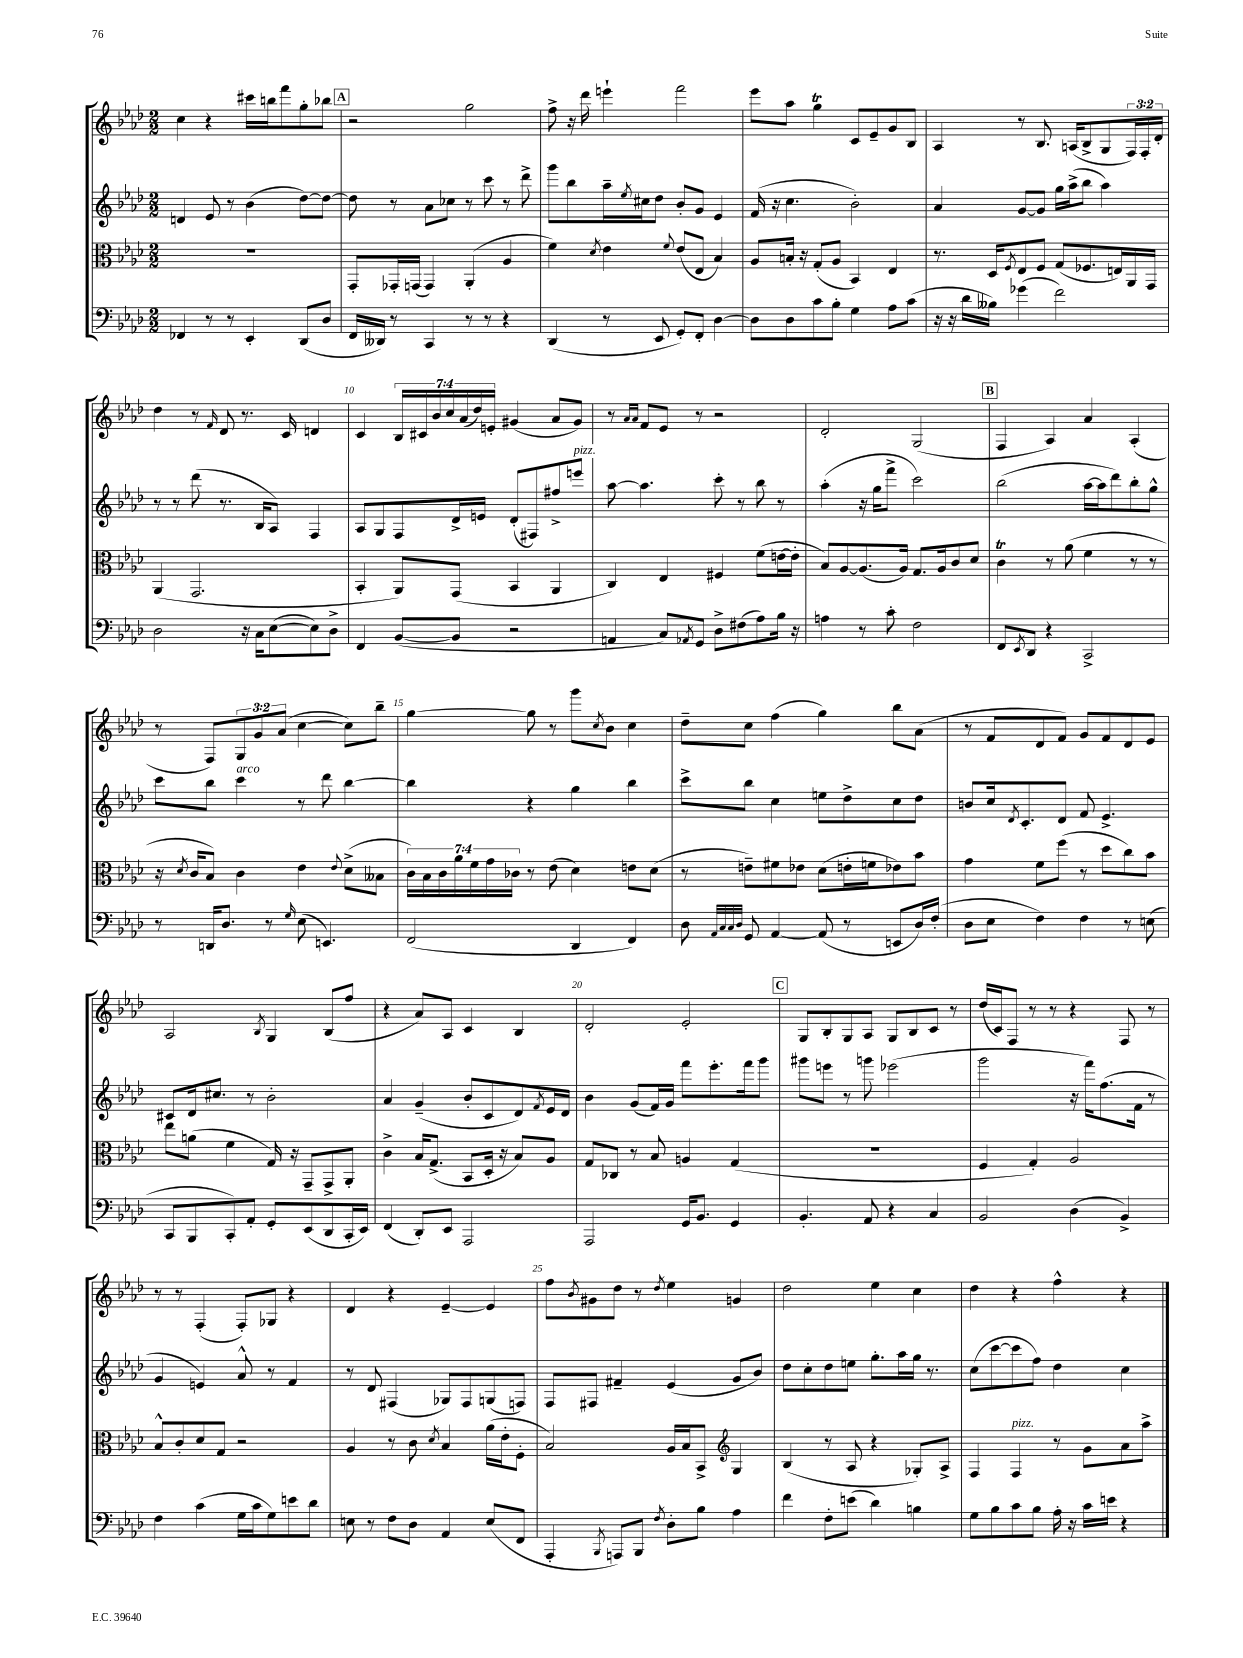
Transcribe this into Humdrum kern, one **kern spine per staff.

**kern	**kern	**kern	**kern
*staff4	*staff3	*staff2	*staff1
*clefF4	*clefC3	*clefG2	*clefG2
*k[b-e-a-d-]	*k[b-e-a-d-]	*k[b-e-a-d-]	*k[b-e-a-d-]
*M2/2	*M2/2	*M2/2	*M2/2
4FF-	1r	4d	4cc
8r	.	8e-	4r
8r	.	8r	.
4EE-'	.	(4b-	16ccc#
.	.	.	16bb
.	.	.	8fff
(8DD-	.	[8dd-)	8gg'
8D-	.	8dd-_	8bb-
=	=	=	=
16FF	8GG'	8dd-]	2r
16DD--)	.	.	.
8r	16GG-'	8r	.
.	(16GG	.	.
4CC	4GG)	8a-	.
.	.	8cc-	.
8r	(4AA-'	8r	2gg
8r	.	8ccc	.
4r	4A-	8r	.
.	.	8ddd-^	.
=	=	=	=
(4DD-	4f)	8ggg	8ff^
.	.	8bb-	16r
.	.	.	16ddd-
.	8qd-	.	.
8r	4e-	16aa-~	4eee`
.	.	8qee-	.
.	.	16cc#	.
8EE-	.	8dd-	.
.	8qqf	.	.
8GG')	(8e-	8b-'	2fff
8FF'	8E-	8g	.
[4D-	4B-)	4e-	.
=	=	=	=
8D-]	8A-	(16f	8eee-
.	.	16r	.
8D-	16B'	4.cc	8aa-
.	16r	.	.
8c	(8G'	.	4gg
8B-'	8A-	.	.
4G	4BB-)	2b-')	8c
.	.	.	8e-~
8A-	4E-	.	8g
(8c	.	.	8B-
=	=	=	=
16r	8.r	4a-	4A-
16r	.	.	.
16d-	.	.	.
16B--)	16D-	.	.
.	8qF	.	.
(4g-	8E-	[8g	8r
.	8F	8g]	8.B-
2f)	(8G	16gg	.
.	.	(16aa-^	(16A
.	8.F-	8bb-	8B-^
.	.	4aa-)	8G
.	16E)	.	.
.	16AA-	.	24F)
.	.	.	24F'
.	16GG	.	.
.	.	.	24d-'
=	=	=	=
2D-	(4AA-	8r	4dd-
.	.	8r	.
.	2.GG	(8ddd-	8r
.	.	.	16qqf
.	.	8.r	8d-
16r	.	.	8.r
16C	.	16B-	.
([8E-	.	8A-)	.
.	.	.	16c
8E-])	.	4F	4d
8D-^	.	.	.
=	=	=	=
4FF	4BB-'	8A-	4c
.	.	8G	.
([8BB-	8AA-)	8F	28B-
.	.	.	28c#
.	.	.	28b-
.	.	.	28cc
8BB-]	(8GG	16d-^	.
.	.	.	(28a-
.	.	.	28dd-)
.	.	16e	.
.	.	.	28e'
2r	4BB-	(8d-'	(4g#
.	.	8F#)	.
.	4AA-	8ff#^	8a-
.	.	8eee	8g#)
=	=	=	=
4AA	4C)	[8aa-	8r
.	.	.	16qqa-
.	.	.	16qqa-
.	.	4.aa-]	8f
8C)	4E-	.	8e-
8qAA-	.	.	.
8GG	.	.	8r
8D-^	4F#	8ccc'	2r
(8F#	.	8r	.
8A-)	(8f	8bb-	.
16B-	[16e	8r	.
16r	16e']	.	.
=	=	=	=
4A	8B-)	(4aa-'	2d-'
.	[8A-	.	.
8r	(8.A-]	16r	.
.	.	16gg	.
8c'	.	8fff^	.
.	16A-)	.	.
2F	8.G	2ccc)	(2G
.	16A-	.	.
.	8c	.	.
.	8d-	.	.
=	=	=	=
8FF	4c	(2bb-	4F
8qEE-	.	.	.
8DD-	.	.	.
4r	8r	.	4A-)
.	(8a-	.	.
2CC^	4f	[16aa-	4a-
.	.	16aa-]	.
.	.	8ddd-)	.
.	8r	8bb-'	(4A-'
.	8r	8gg^^	.
=	=	=	=
8r	16r	8ccc	8r
.	8qd-	.	.
.	16c	.	.
16DD	8B-)	8bb-	8F)
8.D-	.	.	.
.	4c	4ccc	12G
.	.	.	12g
8r	.	.	.
.	.	.	(12a-
16qqG	.	.	.
(8E-	4e-	8r	[4cc
4.EE)	.	8ddd-	.
.	8qqe-	.	.
.	(8d-^	[4bb-	8cc])
.	8B--	.	8bb-~
=	=	=	=
(2FF	28c)	4bb-]	[4gg
.	28B-	.	.
.	28c	.	.
.	28a-	.	.
.	28f	.	.
.	28g	.	.
.	28c-	.	.
.	8r	4r	8gg]
.	(8e-	.	8r
4DD-	4d-)	4gg	8ggg
.	.	.	8qcc
.	.	.	8b-
4FF)	8e	4bb-	4cc
.	(8d-	.	.
=	=	=	=
8D-	8r	8ccc^	8dd-~
32qqAA-	.	.	.
32qqC	.	.	.
32qqC	.	.	.
32qqD-	.	.	.
8GG	8e~)	8bb-	8cc
[4AA-	8f#	4cc	(4ff
.	8e-	.	.
(8AA-]	(8d-	8ee	4gg)
8r	16e'	8dd-^	.
.	16f	.	.
8EE	8e-)	8cc	8bb-
16D-)	8b-	8dd-	(8a-
(16F'	.	.	.
=	=	=	=
8D-	4g	8b	8r
8E-	.	16cc	8f
.	.	8qd-	.
.	.	8.c'	.
4F)	8f	.	8d-
.	(8ff	8d-	8f)
4F	8r	8f	8g
.	8dd-	4.e-^	8f
8r	8cc)	.	8d-
(8E	8b-	.	8e-
=	=	=	=
8CC	8ee-	8c#	2A-
8BBB-	(8a	16d-	.
.	.	8.cc#	.
8CC')	4f	.	.
8AA-'	.	8r	.
.	.	.	8qB-
8GG'	16G)	2b-'	4G
.	16r	.	.
(8EE-	8GG~	.	.
8DD-	8GG^	.	(8B-
16CC'	8AA-'	.	8ff
16EE-)	.	.	.
=	=	=	=
(4FF	4c^	4a-	4r
8DD-')	16B-	(4g~	8a-)
.	(8.G^	.	.
8EE-	.	.	8A-
2AAA-	8BB-	8b-'	4c
.	16D-'	8c	.
.	16r	.	.
.	8B-)	8d-)	4B-
.	.	8qf	.
.	8A-	16e-	.
.	.	16d-	.
=	=	=	=
2AAA-	8G	4b-	2d-'
.	8C-	.	.
.	8r	(8g	.
.	8B-	16f)	.
.	.	16g	.
16GG	4A	8fff	2e-'
8.BB-	.	.	.
.	.	8.eee-'	.
4GG	(4G	.	.
.	.	16fff	.
.	.	8ggg	.
=	=	=	=
4.BB-'	1r	8ggg#	8G
.	.	8eee	8B-'
.	.	8r	8G
8AA-	.	8ggg	8A-
4r	.	(2eee-	8G
.	.	.	8B-
4C	.	.	8c
.	.	.	8r
=	=	=	=
2BB-	4F	2ggg	(16dd-
.	.	.	16c)
.	.	.	8F
.	4G')	.	8r
.	.	.	8r
(4D-	2A-	16r	4r
.	.	16fff)	.
.	.	(8.ff	.
4BB-^)	.	.	8F
.	.	16f	.
.	.	8r	8r
=	=	=	=
4F	8B-^^	4g	8r
.	8c'	.	8r
(4c	8d-	4e)	(4F'
.	8G	.	.
16G	2r	8a-^^	8F')
16c	.	.	.
8G)	.	8r	8G-
8e	.	4f	4r
8d-	.	.	.
=	=	=	=
8E	4A-	8r	4d-
8r	.	8d-	.
8F	8r	(4F#	4r
8D-	8c	.	.
.	8qd-	.	.
4AA-	4B-	8G-)	[4e-~
.	.	8F#	.
(8E	(16a-	(8G	4e-]
.	16e-'	.	.
8FF	8F'	8F)	.
=	=	=	=
4AAA-'	2B-)	8F	8ff
.	.	.	8qb-
.	.	8F#	8g#
8qBBB-	.	.	.
8AAA)	.	4f#~	8dd-
8BBB-	.	.	8r
8qF	.	.	8qdd-
8D-'	16A-	(4e-	4ee-
.	16B-	.	.
8B-	8BB-^	.	.
*	*clefG2	*	*
4A-	4G	8g	4g
.	.	8b-)	.
=	=	=	=
4f	(4B-	8dd-	2dd-
.	.	8cc'	.
8F'	8r	8dd-	.
(8e	8A-	8ee	.
4d-)	4r	8.gg'	4ee-
.	.	16aa-	.
4B	8G-')	16gg	4cc
.	.	8.r	.
.	8A-^	.	.
=	=	=	=
8G	4F	(8cc	4dd-
8B-	.	[8ccc	.
8c	4F	8ccc]	4r
8B-	.	8ff)	.
16A-'	8r	4dd-	4ff^^
16r	.	.	.
16c	8g	.	.
16e	.	.	.
4r	8a-	4cc	4r
.	8aa-^	.	.
==	==	==	==
*-	*-	*-	*-
